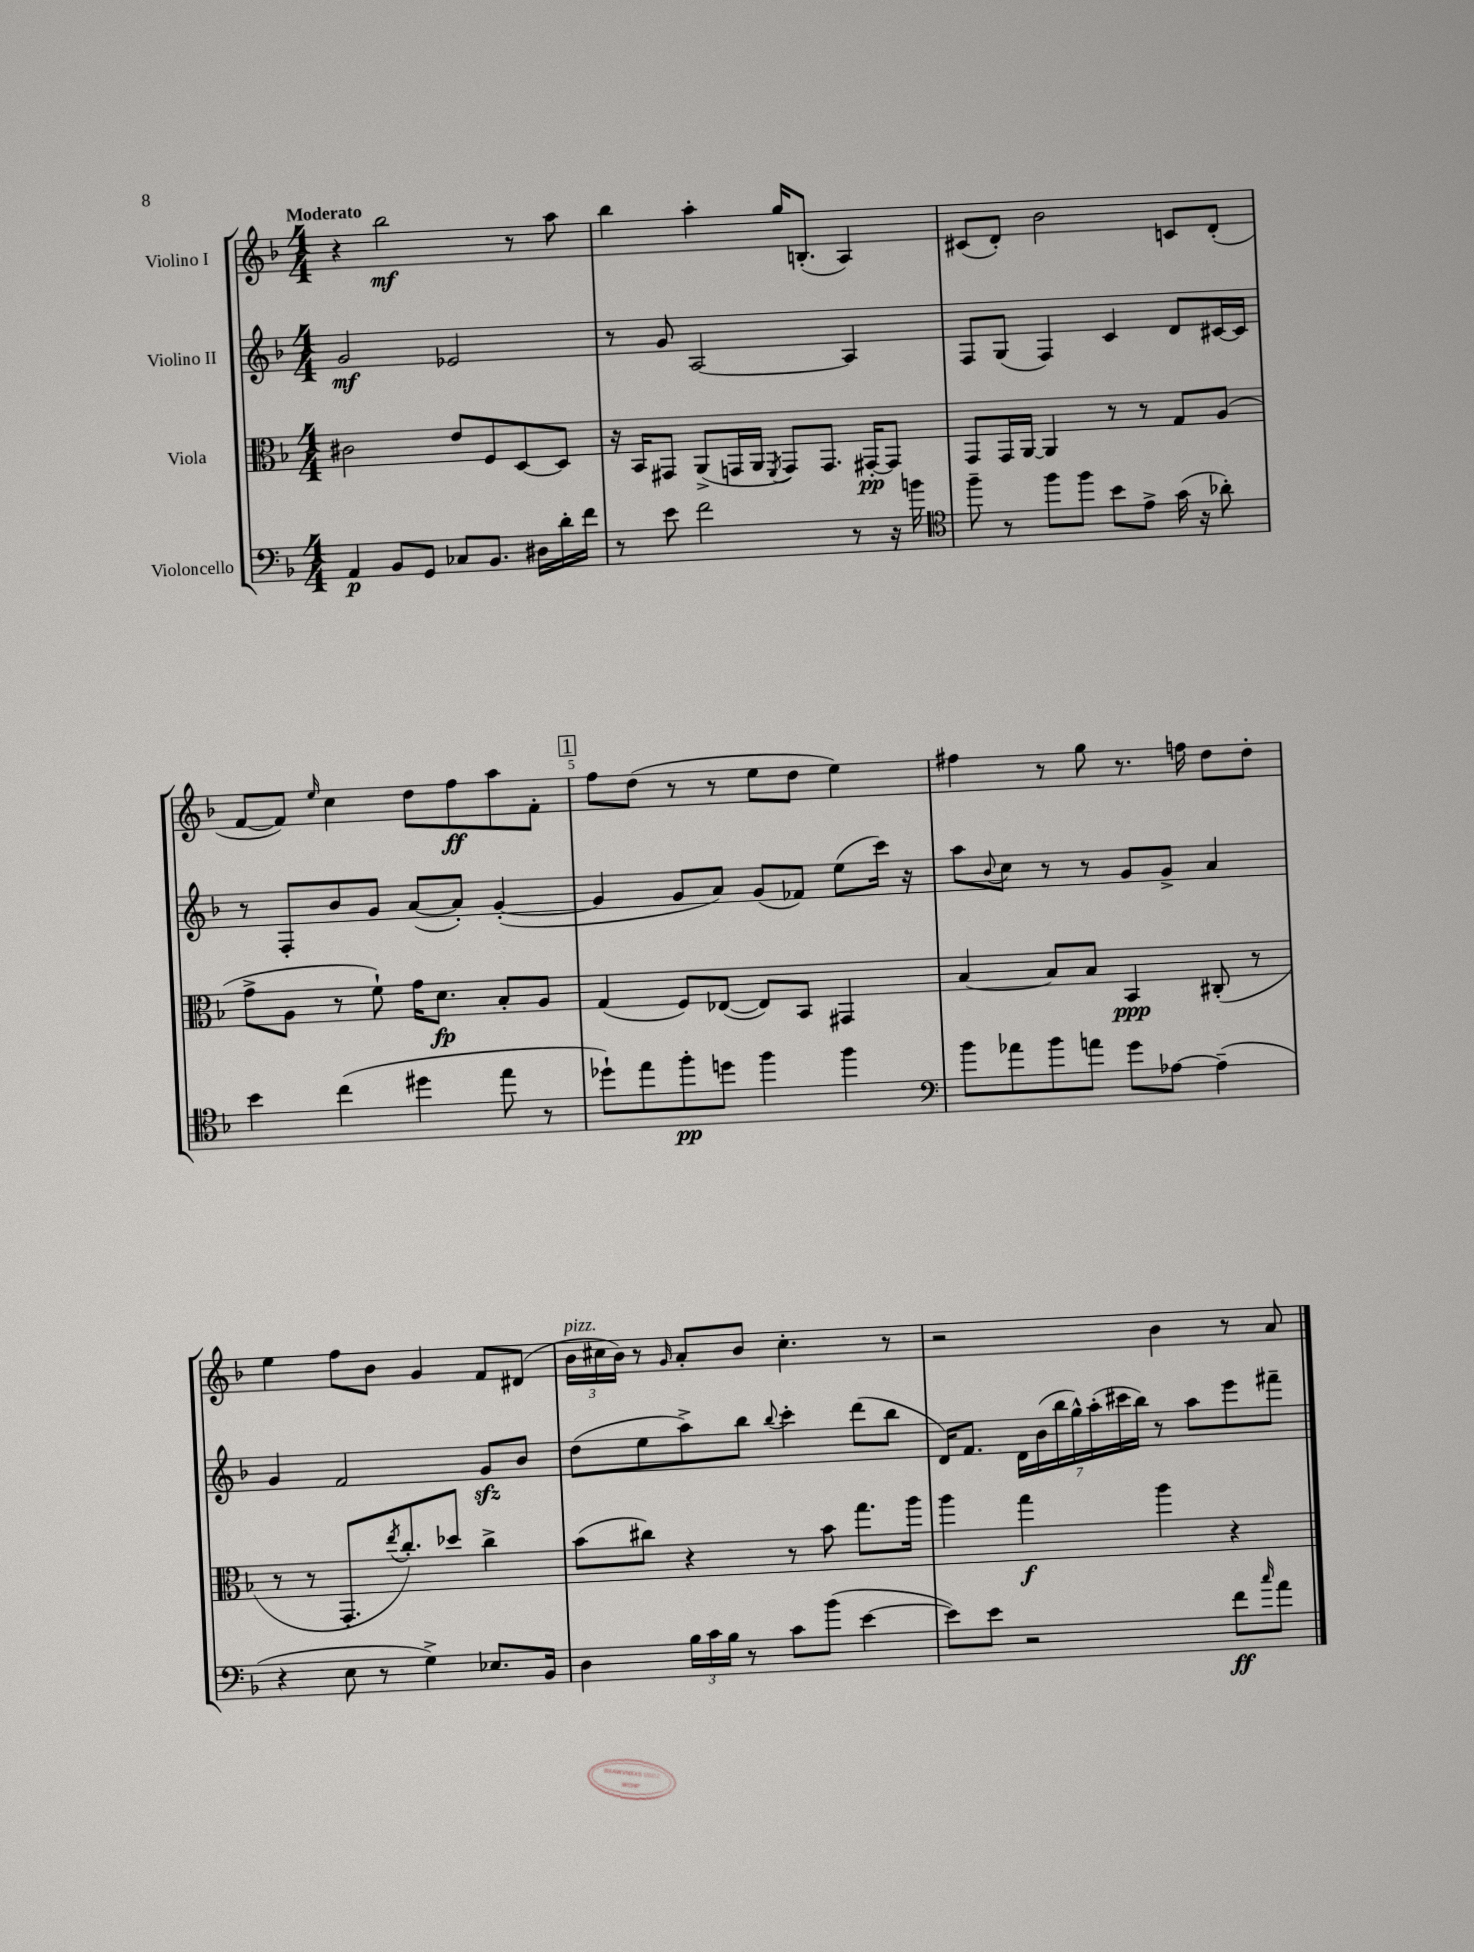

**kern	**dynam	**kern	**dynam	**kern	**dynam	**kern	**dynam
*part4	*part4	*part3	*part3	*part2	*part2	*part1	*part1
*staff4	*staff4	*staff3	*staff3	*staff2	*staff2	*staff1	*staff1
*I"Violoncello	*	*I"Viola	*	*I"Violino II	*	*I"Violino I	*
*clefF4	*	*clefC3	*	*clefG2	*	*clefG2	*
*k[b-]	*	*k[b-]	*	*k[b-]	*	*k[b-]	*
*M4/4	*	*M4/4	*	*M4/4	*	*M4/4	*
=1	=1	=1	=1	=1	=1	=1	=1
!	!	!	!	!	!	!LO:TX:a:B:t=Moderato	!
4AA/	p	2c#X\	.	2g/	mf	4r	.
8BB-/L	.	.	.	.	.	2bb-\	mf
8GG/J	.	.	.	.	.	.	.
8C-X/L	.	8e/L	.	2e-X/	.	.	.
8.BB-/J	.	8F/	.	.	.	.	.
.	.	[8D/	.	.	.	8r	.
16D#X\LL	.	.	.	.	.	.	.
16d'\	.	8D/J]	.	.	.	8aa\	.
16f\JJ	.	.	.	.	.	.	.
=2	=2	=2	=2	=2	=2	=2	=2
8r	.	16r	.	8r	.	4bb-\	.
.	.	16BB-/KL	.	.	.	.	.
8e\	.	8GG#X/J	.	8g/	.	.	.
2f\	.	(8AA^/L	.	[2A/	.	4aa'\	.
.	.	16GGn/L	.	.	.	.	.
.	.	16AA/JJ	.	.	.	.	.
.	.	8qFF/	.	.	.	.	.
.	.	8GG/L)	.	.	.	16gg/KL	.
.	.	.	.	.	.	(8.Bn'/J	.
.	.	8.GG/J	.	.	.	.	.
8r	.	.	.	4A/]	.	4A/)	.
.	.	[16GG#X'/KL	pp	.	.	.	.
16r	.	8GG#/J]	.	.	.	.	.
16bn\	.	.	.	.	.	.	.
=3	=3	=3	=3	=3	=3	=3	=3
*clefC4	*	*	*	*	*	*	*
8ff~\	.	8GG/L	.	8F/L	.	(8c#X/L	.
8r	.	16GG/L	.	(8G/J	.	8d'/J)	.
.	.	[16AA/JJ	.	.	.	.	.
8ff\L	.	4AA/]	.	4F/)	.	2b-\	.
8ff\J	.	.	.	.	.	.	.
8b-\L	.	8r	.	4c/	.	.	.
8e^\J	.	8r	.	.	.	.	.
(16g\	.	8G/L	.	8d/L	.	8cn/L	.
16r	.	.	.	.	.	.	.
8a-X'\)	.	(8A/J	.	[16c#X/L	.	(8d'/J	.
.	.	.	.	16c#/JJ]	.	.	.
!!LO:LB:g=z
=4	=4	=4	=4	=4	=4	=4	=4
4b-\	.	8g^\L	.	8r	.	[8f/L	.
.	.	8A\J	.	8F'/L	.	8f/J])	.
.	.	.	.	.	.	16qqee/	.
(4cc\	.	8r	.	8b-/	.	4cc\	.
.	.	8f`\)	.	8g/J	.	.	.
4dd#X\	.	16g\KL	.	([8a/L	.	8dd\L	.
.	.	8.d\J	fp	.	.	.	.
.	.	.	.	8a'/J])	.	8ff\	ff
8ee\	.	8B-'/L	.	([4g'/	.	8aa\	.
8r	.	8A/J	.	.	.	8f'\J	.
!!LO:REH:place=s1:t=1
=5	=5	=5	=5	=5	=5	=5	=5
8dd-X`\L)	.	(4G/	.	4g/]	.	8ff\L	.
8ee\	.	.	.	.	.	(8dd\J	.
8ff'\	pp	8F/L)	.	8g/L	.	8r	.
8ddn\J	.	([8E-X/J	.	8a/J)	.	8r	.
4ff\	.	8E-/L])	.	(8g/L	.	8ee\L	.
.	.	8BB-/J	.	8f-X/J)	.	8dd\J	.
4ff\	.	4GG#X/	.	(8ee\L	.	4ee\)	.
.	.	.	.	16ccc\Jk)	.	.	.
.	.	.	.	16r	.	.	.
=6	=6	=6	=6	=6	=6	=6	=6
*clefF4	*	*	*	*	*	*	*
8b-\L	.	[4B-/	.	8aa\L	.	4ff#X\	.
.	.	.	.	8qqb-/	.	.	.
8a-X\	.	.	.	8cc\J	.	.	.
8b-\	.	8B-/L]	.	8r	.	8r	.
8an\J	.	8B-/J	.	8r	.	8gg\	.
8g\L	.	4BB-/	ppp	8g/L	.	8.r	.
[8A-X\J	.	.	.	8g^/J	.	.	.
.	.	.	.	.	.	16ffn\	.
(4A-~\]	.	(8C#X'/	.	4a/	.	8dd\L	.
.	.	8r	.	.	.	8dd'\J	.
!!LO:LB:g=z
=7	=7	=7	=7	=7	=7	=7	=7
4r	.	8r	.	4g/	.	4ee\	.
.	.	8r	.	.	.	.	.
8E\	.	8.GG'/L	.	2f/	.	8ff\L	.
8r	.	.	.	.	.	8b-\J	.
.	.	8qee/	.	.	.	.	.
.	.	8.cc'/)	.	.	.	.	.
4G^\)	.	.	.	.	.	4g/	.
.	.	8dd-X/J	.	.	.	.	.
8.E-X/L	.	4cc^\	.	8gzz/L	.	8f/L	.
.	.	.	.	8b-/J	.	(8d#X/J	.
16BB-/Jk	.	.	.	.	.	.	.
=8	=8	=8	=8	=8	=8	=8	=8
!	!	!	!	!	!	!LO:TX:a:i:t=pizz.	!
4D\	.	(8b-\L	.	(8dd\L	.	24b-\LL	.
.	.	.	.	.	.	24cc#X\	.
.	.	.	.	.	.	24b-\JJ)	.
.	.	8cc#X\J)	.	8ee\	.	8r	.
.	.	.	.	.	.	16qqg/	.
24B-\LL	.	4r	.	8aa^\)	.	8a'/L	.
24c\	.	.	.	.	.	.	.
24B-\JJ	.	.	.	.	.	.	.
8r	.	.	.	8bb-\J	.	8b-/J	.
.	.	.	.	8qqbb-/	.	.	.
8c\L	.	8r	.	4ccc'\	.	4.cc#'\	.
(8b-\J	.	8b-\	.	.	.	.	.
[4e\	.	8.gg\L	.	(8ddd\L	.	.	.
.	.	.	.	8bb-\J	.	8r	.
.	.	16aa\Jk	.	.	.	.	.
=9	=9	=9	=9	=9	=9	=9	=9
8e\L])	.	4aa\	.	16d/KL)	.	2r	.
.	.	.	.	8.f/J	.	.	.
8e\J	.	.	.	.	.	.	.
2r	.	4gg\	f	28d\LL	.	.	.
.	.	.	.	(28b-\	.	.	.
.	.	.	.	28bb-\	.	.	.
.	.	.	.	28gg^^\)	.	.	.
.	.	.	.	(28aa'\	.	.	.
.	.	.	.	28ccc#X\	.	.	.
.	.	.	.	28bb-\JJ)	.	.	.
.	.	4aa\	.	8r	.	4b-\	.
.	.	.	.	8aa\L	.	.	.
8f\L	ff	4r	.	8eee\	.	8r	.
16qqcc/	.	.	.	.	.	.	.
8a\J	.	.	.	8fff#X~\J	.	8a/	.
==	==	==	==	==	==	==	==
*-	*-	*-	*-	*-	*-	*-	*-
